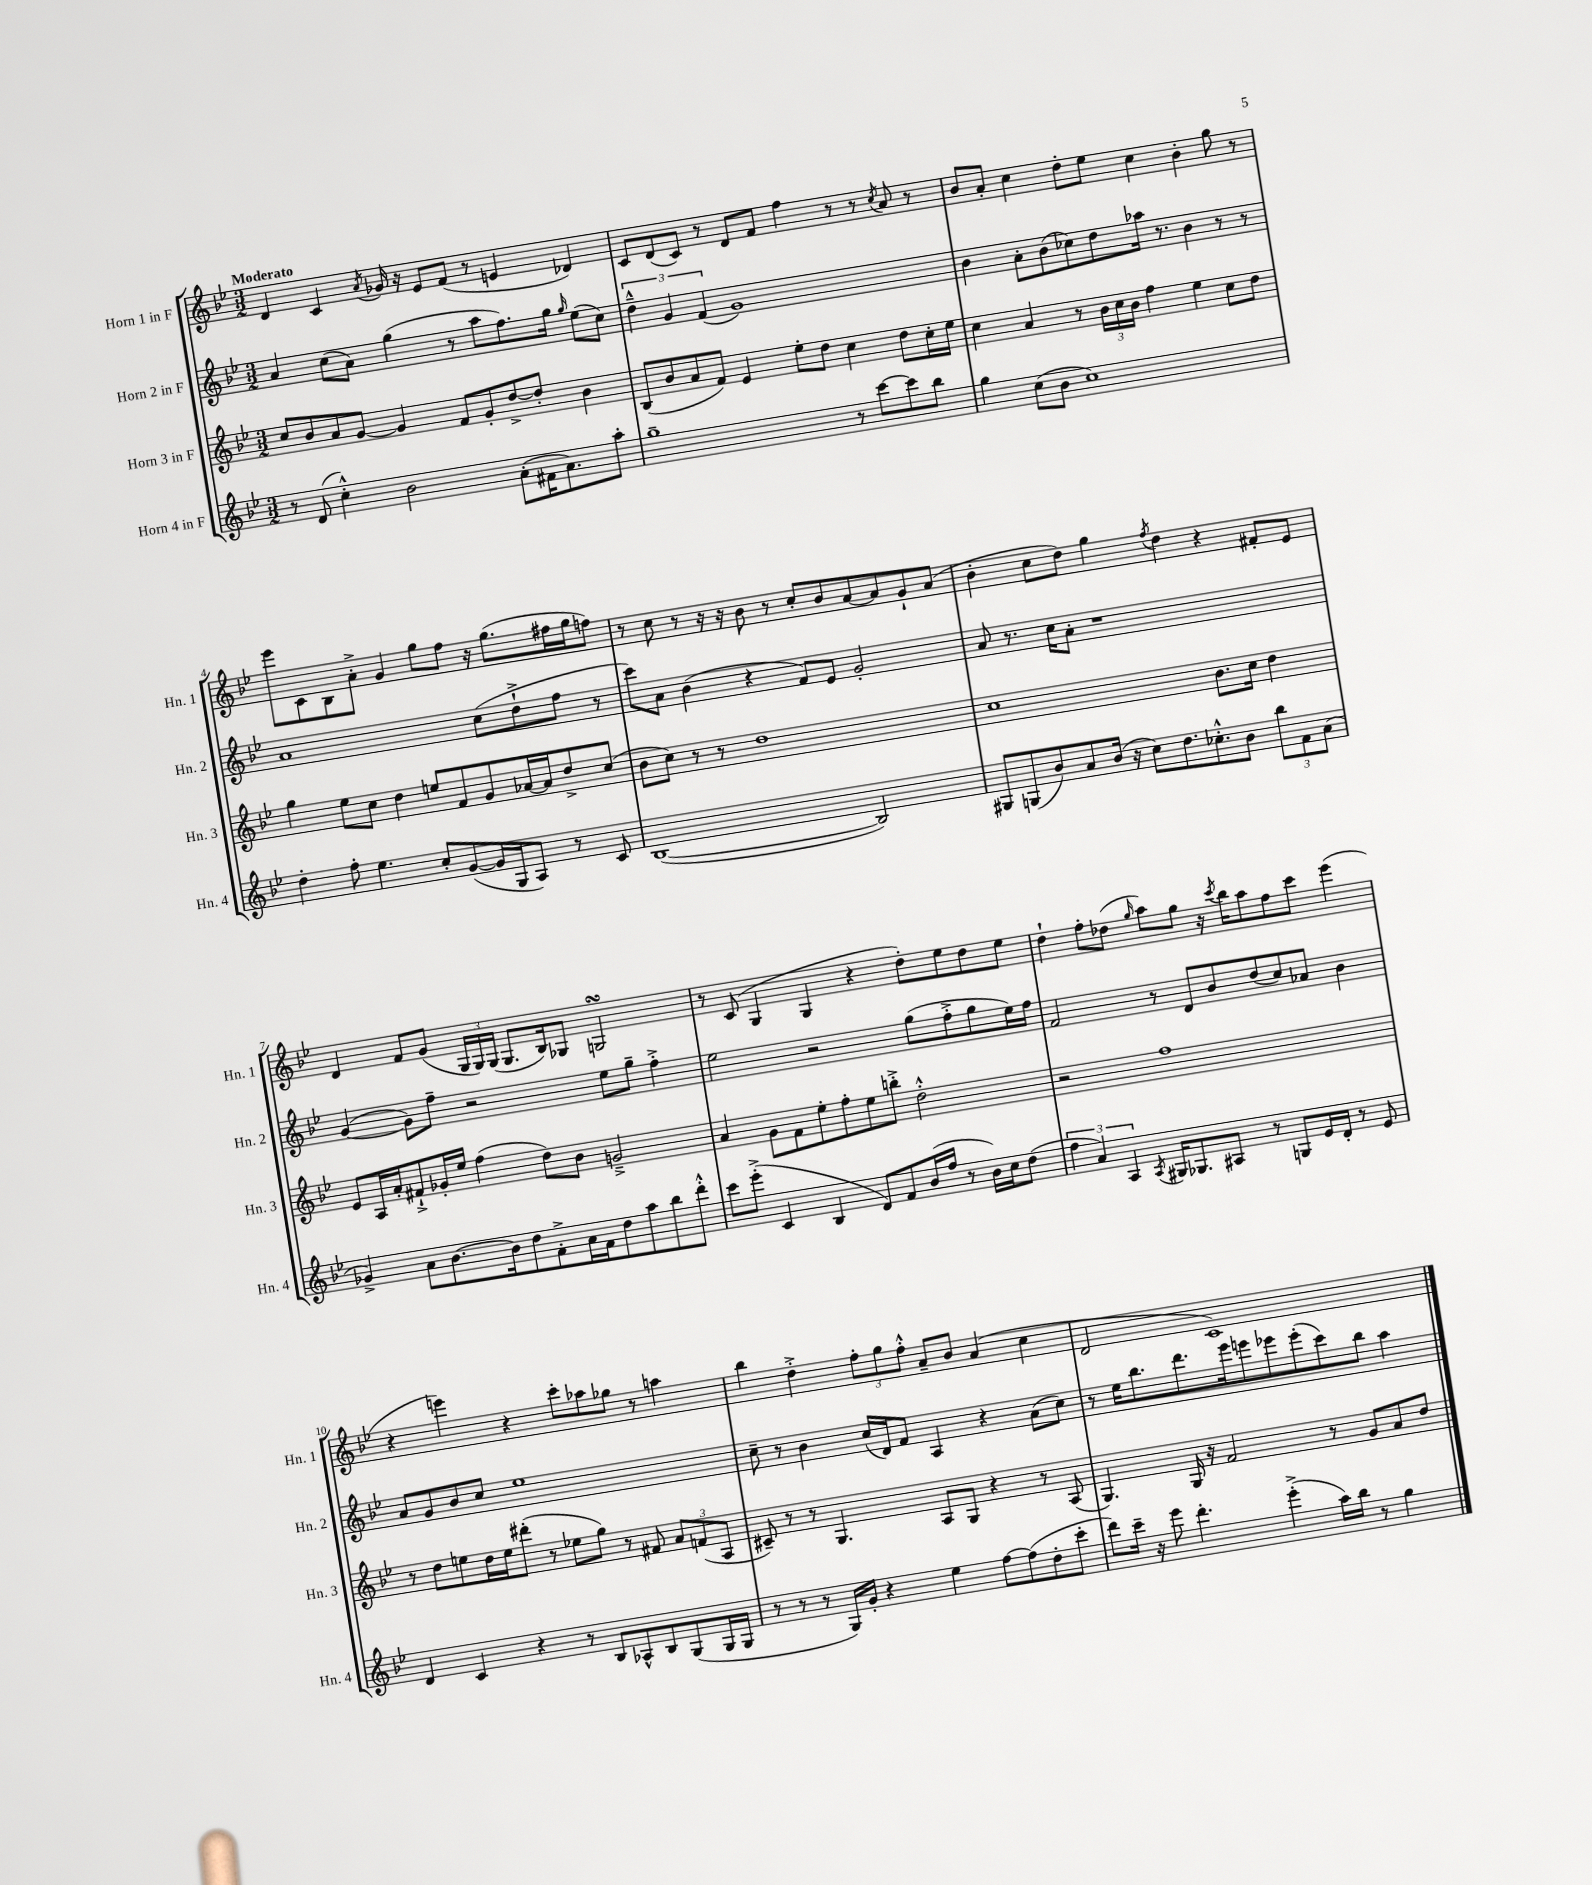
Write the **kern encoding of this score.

**kern	**kern	**kern	**kern
*staff4	*staff3	*staff2	*staff1
*clefG2	*clefG2	*clefG2	*clefG2
*k[b-e-]	*k[b-e-]	*k[b-e-]	*k[b-e-]
*M3/2	*M3/2	*M3/2	*M3/2
8r	8cc	4a	4d
(8d	8b-	.	.
4cc'^^)	8a	(8cc	4c
.	[8g	8a)	.
.	.	.	8qa
2b-	4g]	(4gg	16g-
.	.	.	16r
.	.	.	8e-
.	8f	8r	(8f
.	8g'	8aa	8r
(8a'	[8dd^	8.ff)	4e
16f#	8dd']	.	.
8.a)	.	16gg	.
.	.	16qqgg	.
.	4b-	(8ee-	4d-)
8aa'	.	8cc)	.
=	=	=	=
1gg~	(8B-	6dd~^^	8c
.	8b-	.	(8d
.	.	6g	.
.	8a	.	8c)
.	.	(6f	.
.	8f)	.	8r
.	4e-	1g)	8d
.	.	.	8f
.	8ee-'	.	4ff
.	8dd	.	.
8r	4cc	.	8r
[8ccc	.	.	8r
.	.	.	8qcc
8ccc]	8dd	.	8a
8bb-	16cc'	.	8r
.	16ee-	.	.
=	=	=	=
4gg	4cc	4b-	8b-
.	.	.	8a'
(8cc	4a	8a'	4cc
8b-	.	(8b-	.
1cc)	8r	8cc-)	8dd'
.	24b-	8dd	8ee-
.	24cc	.	.
.	24b-	.	.
.	4ff	16aa-	4cc
.	.	8.r	.
.	4ee-	4b-	4b-'
.	8cc	8r	8gg
.	8dd	8r	8r
=	=	=	=
4dd'	4gg	1a	8eee-
.	.	.	8c
8ff'	8ee-	.	8B-
4.ee-	8cc	.	8a'^
.	4dd	.	4g
8cc'	8ee	.	8gg
([8g	8f	.	8ff
16g]	8g	(8cc	16r
16G	.	.	(8.gg
8A)	[16a-	8dd`^	.
.	16a-]	.	.
8r	8dd^	8ff	16ff#
.	.	.	16gg
8c	(8cc	8r	8ff)
=	=	=	=
([1B-	8b-	8ccc)	8r
.	8cc)	8a	8cc
.	8r	(4b-	8r
.	8r	.	16r
.	.	.	16r
.	1dd	4r	8b-
.	.	.	8r
.	.	8f)	8cc'
.	.	8e-	8b-
2B-])	.	2g'	[8a
.	.	.	8a]
.	.	.	8g`
.	.	.	(8a
=	=	=	=
8G#	1cc	8a	4b-'
(8G	.	8.r	.
8b-)	.	.	8cc
.	.	16cc	.
8a	.	8a'	8dd)
(16b-	.	1r	4gg
16r	.	.	.
8cc)	.	.	.
.	.	.	8qff
8.dd	.	.	4dd
8.cc-'^^	.	.	.
.	8.b-	.	4r
8b-	.	.	.
.	16cc	.	.
12bb-	4dd	.	8f#'
12f	.	.	.
.	.	.	8e-
(12a	.	.	.
=	=	=	=
4g-^)	8e-	([4g	4d
.	16A	.	.
.	16a'	.	.
8a	8f#`^	8g])	8f
[8.b-	16g-'	8ff~	(8g
.	16ee-	.	.
.	(4ff	2r	24G
.	.	.	24G)
16b-]	.	.	.
.	.	.	(24G
8dd	.	.	8.G
8f'^	8dd)	.	.
.	.	.	16B-)
16a	8b-	.	8G-
16f	.	.	.
8dd	2g~^	8ee-	2G
8aa	.	8gg~	.
8bb-	.	4ff'^	.
8ddd'^^	.	.	.
=	=	=	=
8ccc	4a	2ee-	8r
(8eee-'^	.	.	(8c
4c	8g	.	4G
.	8f	.	.
4B-	8ee-'	2r	4G
.	8ff'	.	.
8d)	8ee-	.	4r
8f	8bb'^	.	.
(16b-	2dd'^^	(8gg	8dd')
16ff	.	.	.
8r	.	8ff'^	8ee-
16b-)	.	8gg	8dd
16cc	.	.	.
(8dd	.	16ee-)	8ee-
.	.	16ff	.
=	=	=	=
6ff	2r	2f	4dd`
6a)	.	.	.
.	.	.	8ff'
6A	.	.	.
.	.	.	(8dd-
8qA	.	.	16qqgg
16G#	1ff	8r	8aa)
8.G-	.	.	.
.	.	8d	8gg
8A#	.	8b-	16r
.	.	.	8qccc
.	.	.	16bb-
8r	.	(8dd	8aa
8G	.	8cc)	8ff
16e-	.	8a-	8ccc
16d'	.	.	.
8r	.	4b-	(4eee-
8e-	.	.	.
=	=	=	=
4d	8r	8a	4r
.	8dd	8g	.
4c	8ee	8b-	4eee)
.	16dd	8cc	.
.	16ee	.	.
4r	(8ddd#'	1ee-	4r
.	8r	.	.
8r	8ee-	.	8ccc'
8B-	8gg)	.	8aa-
8A-^^	8r	.	8gg-
8B-	8f#	.	8r
(8G	12a	.	4aa
.	(12f	.	.
16G	.	.	.
.	12A	.	.
16G	.	.	.
=	=	=	=
8r	8c#~)	8cc~	4bb-
8r	8r	8r	.
8r	8r	4b-	4dd'^
16G)	4.G	.	.
16g'	.	.	.
4r	.	(16cc	12ff'
.	.	16d)	.
.	.	.	12gg
.	.	8f	.
.	.	.	12ff'^^
4ee-	8A	4A	8a~
.	8G	.	8b-
[8ff	4r	4r	(4a
(8ff]	.	.	.
8dd'	8r	(8a	4cc
8ccc'	(8A	8cc)	.
=	=	=	=
8ddd)	4.G)	8r	2d
16ccc~	.	16ee-	.
16r	.	8.bb-	.
8eee-	.	.	.
4.ddd'	16G	8.ddd	.
.	16r	.	.
.	2f	.	1c)
.	.	16eee-	.
.	.	8eee	.
(4eee-'^	.	8eee-	.
.	.	(8eee-'	.
16aa)	8r	8ccc)	.
16bb-	.	.	.
8r	8g	8bb-	.
4gg	8a	4aa	.
.	8dd	.	.
==	==	==	==
*-	*-	*-	*-
